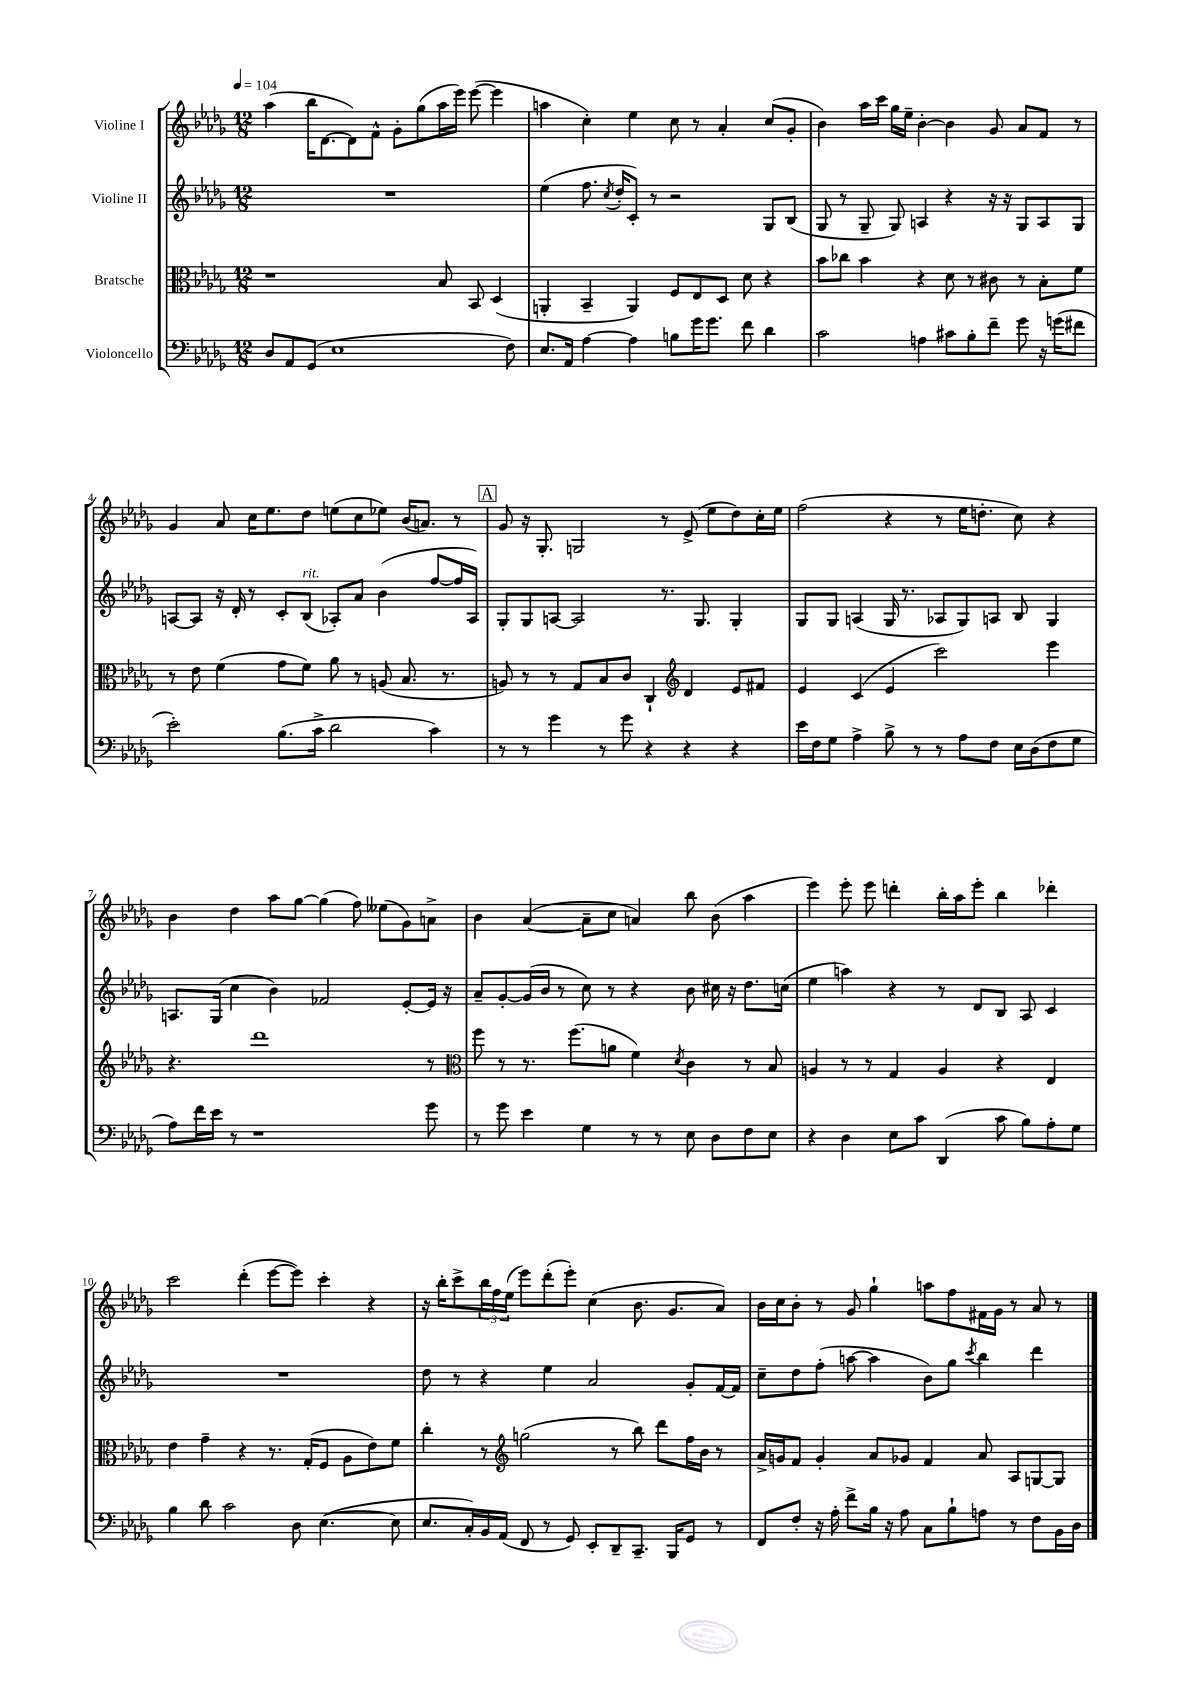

**kern	**kern	**kern	**kern
*staff4	*staff3	*staff2	*staff1
*clefF4	*clefC3	*clefG2	*clefG2
*k[b-e-a-d-g-]	*k[b-e-a-d-g-]	*k[b-e-a-d-g-]	*k[b-e-a-d-g-]
*M12/8	*M12/8	*M12/8	*M12/8
*MM104	*MM104	*MM104	*MM104
8D-/L	1r	1.r	(4aa-\
8AA-/	.	.	.
(8GG-/J	.	.	16bb-\LK
.	.	.	[8.d-\
1E-	.	.	.
.	.	.	8d-\])
.	.	.	8f^^\J
.	.	.	8g-'\L
.	.	.	(8gg-\
.	8B-/	.	16aa-\L
.	.	.	16eee-\JJ)
.	8BB-/	.	([8eee-\
.	(4D-/	.	4eee-\]
8F\)	.	.	.
=	=	=	=
8.E-/L	4AA'/	(4ee-\	4aa\
16AA-/Jk	.	.	.
[4A-\	4BB-~/	8.ff\	4cc'\)
.	.	8qcc/	.
.	.	16dd-'/LK	.
4A-\]	4AA/)	8c'/J)	4ee-\
.	.	8r	.
8B\L	8F/L	2r	8cc\
16g-\K	8E-/	.	8r
8.g-\J	.	.	.
.	8D-/J	.	4a-'/
8f\	8d-\	.	.
4d-\	4r	8G-/L	(8cc/L
.	.	(8B-/J	8g-'/J
=	=	=	=
2c\	8b-\L	8G-/	4b-\)
.	8cc-\J	8r	.
.	4b-\	8G-~/	16aa-\LL
.	.	.	16ccc\JJ
.	.	8G-/)	16gg-\LL
.	.	.	16ee-~\JJ
4A\	4r	4A/	[4b-'\
8c#\L	8d-\	4r	4b-\]
8B-'\	8r	.	.
8f~\J	8c#\	16r	8g-/
.	.	16r	.
8g-\	8r	8G-/L	8a-/L
16r	8B-'\L	8A/	8f/J
(16g\LK	.	.	.
8f#\J	8f\J	8G-/J	8r
=	=	=	=
2e-'\)	8r	[8A/L	4g-/
.	8e-\	8A/]J	.
.	(4f\	16r	8a-/
.	.	16d-'/	.
.	.	8r	16cc\LK
.	.	.	8.ee-\
(8.B-\L	8g-\L	8c'/L	.
.	8f\J)	(8B-/J	8dd-\J
16c^\Jk	.	.	.
2d-\	8a-\	8A-'/L)	(8ee\L
.	8r	8a-/J	8cc\
.	(8A/	(4b-\	8ee-\J)
.	8.B-/	.	(16b-/LK
.	.	.	8.a/J)
4c\)	.	[8ff/L	.
.	8.r	.	.
.	.	16ff/]L	8r
.	.	16A-/JJ)	.
=	=	=	=
8r	8A/)	8G-'/L	8g-/
8r	8r	8G-/	16r
.	.	.	8.G-'/
4g-\	8r	[8A/J	.
.	8G-/L	2A/]	2G/
8r	8B-/	.	.
8g-\	8c/J	.	.
4r	4C`/	.	.
.	.	8.r	8r
*	*clefG2	*	*
4r	4d-/	.	(8e-^/
.	.	8.G-/	.
.	.	.	8ee-\L
4r	8e-/L	4G-'/	8dd-\)
.	8f#/J	.	16cc'\L
.	.	.	16ee-\JJ
=	=	=	=
16e-\LL	4e-/	8G-/L	(2ff\
16F\J	.	.	.
8G-\J	.	8G-/J	.
4A-^\	(4c/	(4A/	.
8B-^\	4e-/	16G-/	4r
.	.	8.r	.
8r	.	.	.
8r	2ccc\)	8A-/L	8r
8A-\L	.	8G-/)	16ee-\LK
.	.	.	8.dd'\J
8F\J	.	8A/J	.
16E-\LL	.	8B-/	8cc\)
(16D-\J	.	.	.
8F\	4eee-\	4G-/	4r
8G-\J	.	.	.
=	=	=	=
8A-\L)	4.r	8.A/L	4b-\
16f\L	.	.	.
16e-\JJ	.	(16G-/Jk	.
8r	.	4cc\	4dd-\
1r	1ddd-	.	.
.	.	4b-\)	8aa-\L
.	.	.	[8gg-\J
.	.	2f-/	(4gg-\]
.	.	.	8ff\)
.	.	.	(8ee--\L
.	.	[8e-'/L	8g-\)
8g-\	8r	16e-/]Jk	8a^\J
.	.	16r	.
=	=	=	=
*	*clefC3	*	*
8r	8ff\	8a-~/L	4b-\
8g-\	8r	[8g-'/	.
4e-\	8.r	(16g-/]L	([4a-/
.	.	16b-/JJ	.
.	.	8r	.
.	(8.ff\L	.	.
4G-\	.	8cc\)	8a-~\]L
.	8a\J	8r	8cc\J
8r	4f\)	4r	4a/)
8r	.	.	.
.	8qd-/	.	.
8E-\	4c\	8b-\	8bb-\
8D-\L	.	16cc#\	(8b-\
.	.	16r	.
8F\	8r	8.dd-\L	4aa-\
8E-\J	8B-/	.	.
.	.	(16cc\Jk	.
=	=	=	=
4r	4A/	4ee-\	4eee-\)
4D-\	8r	4aa\)	8eee-'\
.	8r	.	8eee-\
8E-\L	4G-/	4r	4ddd'\
8c\J	.	.	.
(4DD-/	4A/	8r	16bb-'\LL
.	.	.	16aa-\J
.	.	8d-/L	8eee-'\J
8c\	4r	8B-/J	4bb-\
8B-\L)	.	8A-/	.
8A-'\	4E-/	4c/	4ddd-'\
8G-\J	.	.	.
=	=	=	=
4B-\	4e-\	1.r	2ccc\
8d-\	4g-~\	.	.
2c\	.	.	.
.	4r	.	(4ddd-'\
.	8.r	.	[8eee-\L
8D-\	.	.	8eee-\]J)
.	(16G-'/LK	.	.
([4.E-\	8F/J	.	4ccc'\
.	8A-\L	.	.
.	8e-\)	.	4r
8E-\]	8f\J	.	.
=	=	=	=
8.E-/L	4cc'\	8dd-\	16r
.	.	.	16bb-'\LK
.	.	8r	8ccc^\
16C'/L)	.	.	.
16BB-/	8r	4r	24bb-\L
.	.	.	24ff\
(16AA-/JJ	.	.	.
.	.	.	(24ee-\JJ
*	*clefG2	*	*
8FF/	(2gg\	.	8eee-\L)
8r	.	4ee-\	(8ddd-'\
8GG-/)	.	.	8eee-'\J)
8EE-'/L	.	2a-/	(4cc\
8DD-~/	8r	.	.
8.CC~/J	8bb-\)	.	8.b-\
.	8ddd-\L	.	.
16BBB-/LK	.	.	8.g-/L
8GG-/J	16ff\L	8g-'/L	.
.	16b-\JJ	.	.
8r	8r	[16f/L	8a-/J)
.	.	16f/]JJ	.
=	=	=	=
8FF/L	16a-^/LL	8cc~\L	16b-\LL
.	16g/J	.	16cc\J
8F'/J	8f/J	8dd-\	8b-'\J
16r	4g'/	(8ff'\J	8r
16A-'\	.	.	.
8f^\L	.	[8aa\	8g-/
16B-\Jk	8a-/L	4aa\]	4gg-`\
16r	.	.	.
8A-\	8g-/J	.	.
8C\L	4f/	8b-\L)	8aa\L
8B-`\	.	8gg-\J	8ff\
.	.	8qccc/	.
8A\J	8a-/	4bb-\	16f#\L
.	.	.	16g-\JJ
8r	8A-/L	.	8r
8F\L	[8G/	4ddd-\	8a-/
16BB-\L	8G/]J	.	8r
16D-\JJ	.	.	.
==	==	==	==
*-	*-	*-	*-
